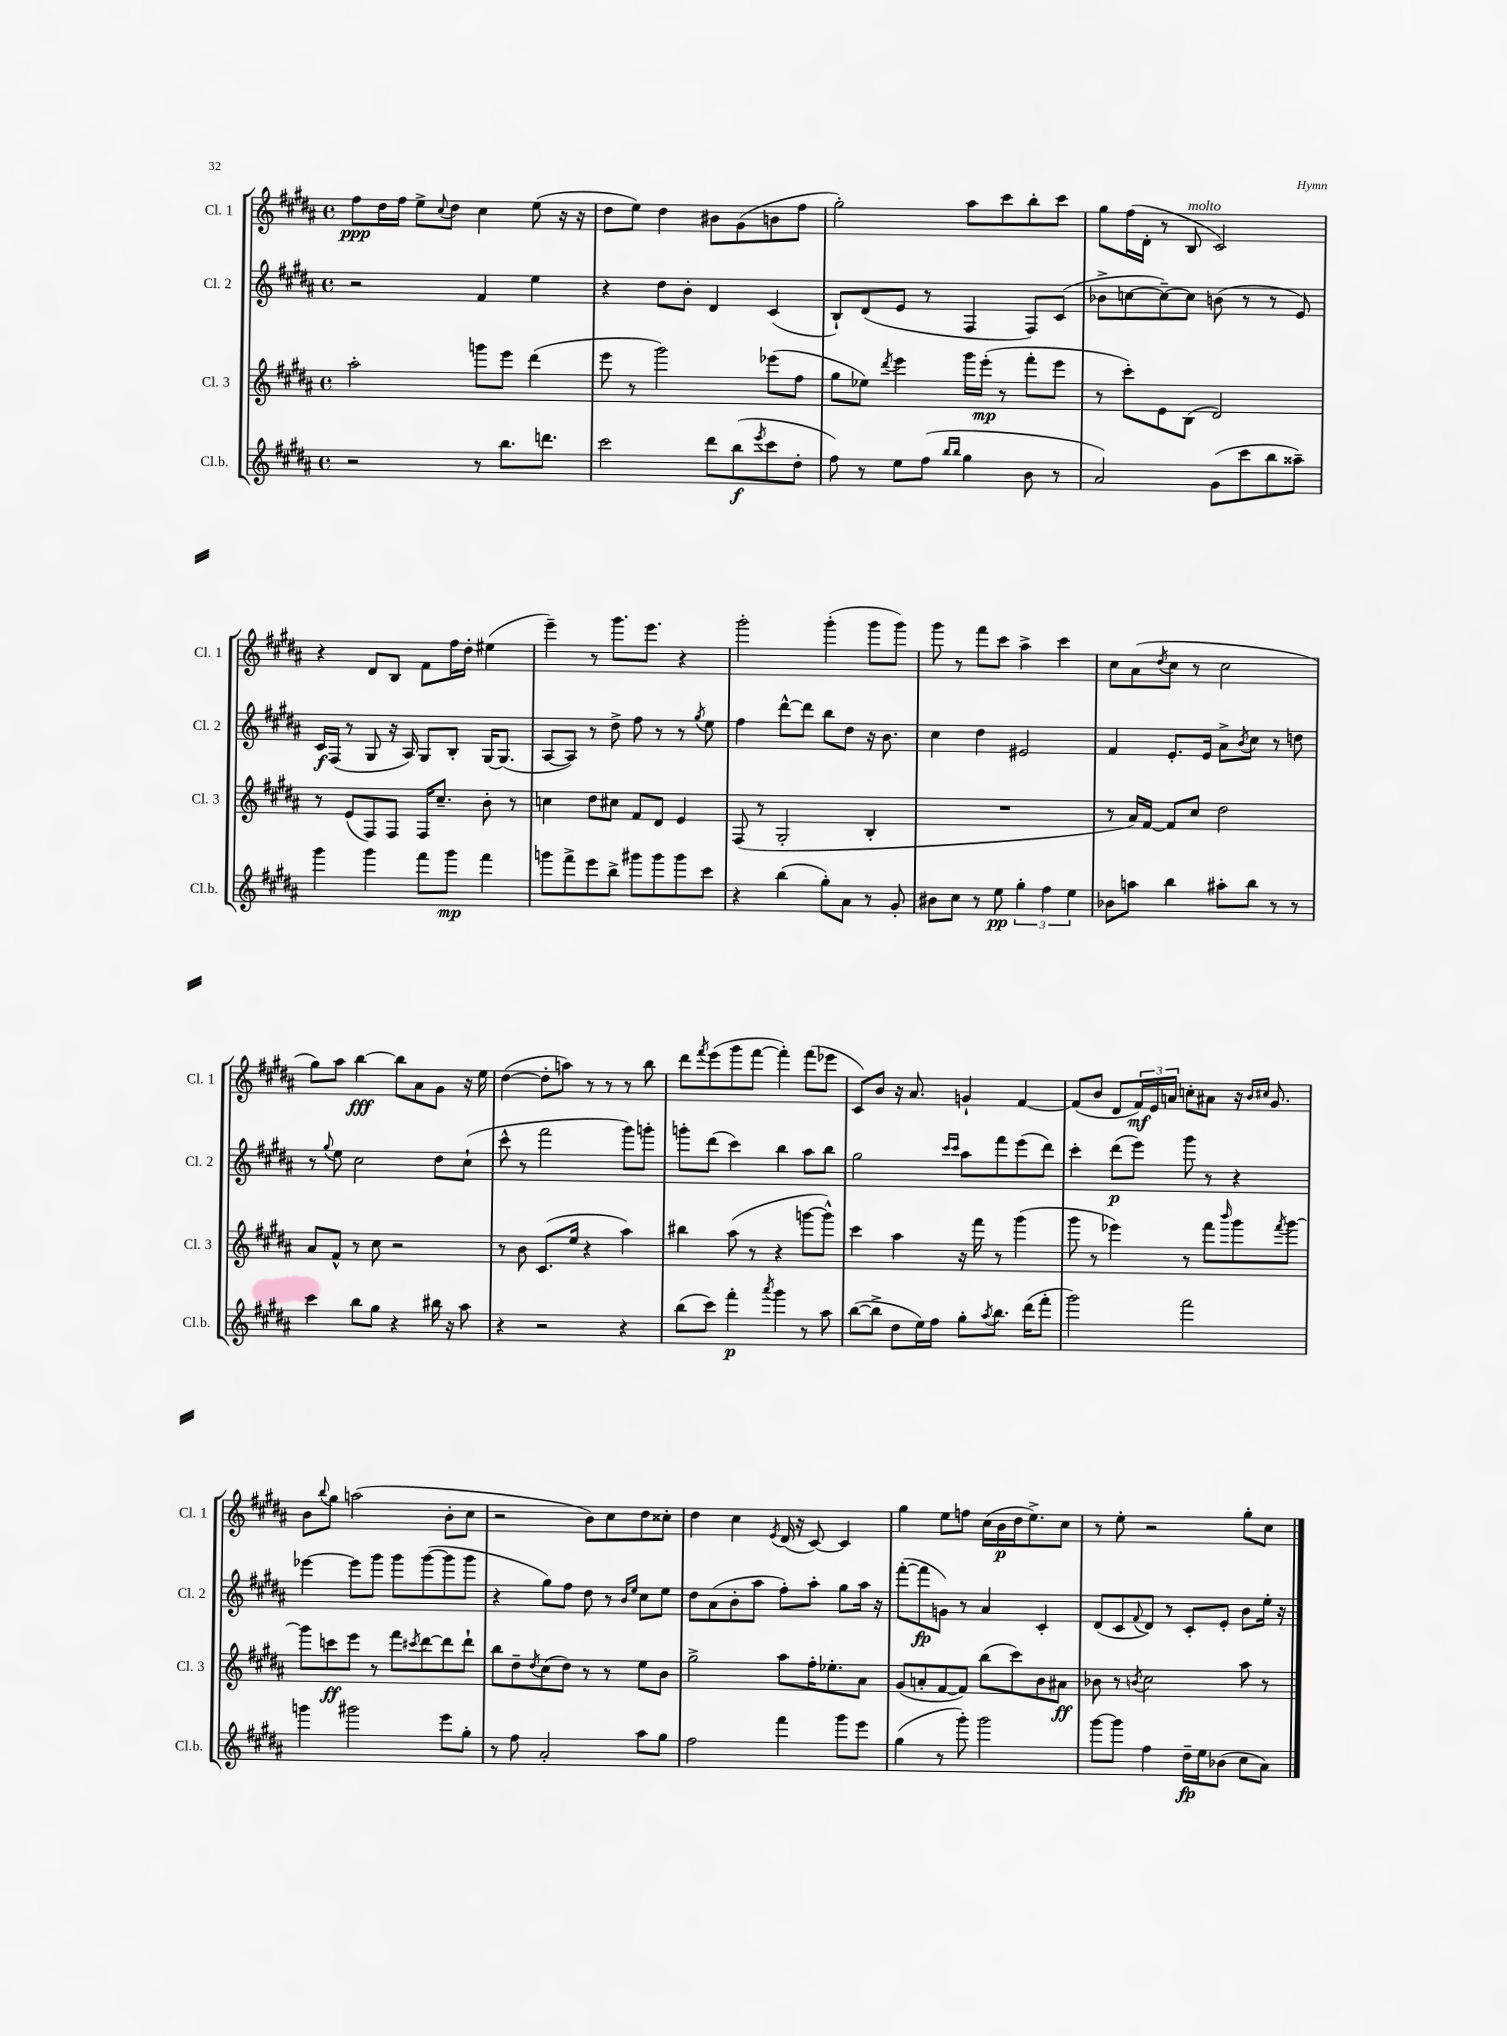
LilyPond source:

<<
\new StaffGroup <<
\new Staff = "s0" \with { instrumentName = "Cl. 1" shortInstrumentName = "Cl. 1" } {
    \clef treble \key b \major \defaultTimeSignature \time 4/4
    fis''8\ppp dis''16 fis''16 e''8-> \appoggiatura { cis''8 } dis''8 cis''4 e''8( r16 r16 |
    dis''8 e''8) dis''4 bis'8 gis'8( b'8 fis''8 |
    gis''2-.) ais''8 cis'''8 b''8-. cis'''8 |
    gis''8 fis''16( dis'16-. r8 b8^\markup { \italic "molto" } cis'2) |
    r4 dis'8 b8 fis'8 fis''16 dis''16-. eis''4( |
    e'''4--) r8 gis'''8. e'''8. r4 |
    gis'''2-. gis'''4-.( gis'''8 gis'''8) |
    gis'''8 r8 fis'''8 cis'''8 ais''4-> cis'''4 |
    cis''8 ais'8( \acciaccatura { dis''8 } cis''8 r8 cis''2 |
    gis''8) ais''8 b''4~\fff b''8 ais'8 gis'8 r16 e''16 |
    dis''4~( dis''8-. a''8) r8 r8 r8 b''8 |
    dis'''8 \acciaccatura { fis'''8 } e'''8( gis'''8 fis'''8~ fis'''4-.) fis'''8( ees'''8 |
    cis'8) b'8 r16 ais'8. g'4-! fis'4~ |
    fis'8( b'8 dis'8 \tuplet 3/2 { fis'16\mf) e'16 a'16 } c''8-. ais'8 r16 \grace { b'16 cis''16 } gis'8. |
    b'8 \appoggiatura { b''8 } gis''8 a''2( b'8-. cis''8 |
    r2 b'8) cis''8 dis''8 cisis''8-. |
    dis''4 cis''4 \acciaccatura { e'8 } dis'16( r16 cis'8~) cis'4 |
    gis''4 e''8 f''8 cis''16( b'16\p dis''16 e''8.->) cis''8 |
    r8 e''8-. r2 gis''8-. cis''8 \bar "|." |
}
\new Staff = "s1" \with { instrumentName = "Cl. 2" shortInstrumentName = "Cl. 2" } {
    \clef treble \key b \major \defaultTimeSignature \time 4/4
    r2 fis'4 e''4 |
    r4 dis''8 b'8-. dis'4 cis'4( |
    b8-!) dis'8( e'8 r8 fis4 fis8) cis'8( |
    bes'8-> c''8~ c''8~--) c''8 b'8( r8 r8 e'8) |
    cis'16\f fis16( r8 gis8 r16 ais16) gis8 b8-. gis16~ gis8.( |
    ais8~ ais8) r8 dis''8-> fis''8 r8 r8 \acciaccatura { gis''8 } e''8 |
    fis''4 dis'''8~-^ dis'''8 b''8 dis''8 r16 b'8. |
    cis''4 dis''4 eis'2 |
    fis'4 e'8.-. e'16 ais'8-> \acciaccatura { b'8 } cis''8 r8 d''8 |
    r8 \appoggiatura { gis''8 } e''8 cis''2 dis''8 cis''8-!( |
    cis'''8-^ r8 fis'''2 gis'''8) g'''8-. |
    g'''8-. dis'''8( cis'''4) b''4 ais''8 b''8 |
    gis''2 \grace { cis'''16 cis'''16 } ais''8 fis'''8 e'''8( dis'''8) |
    cis'''4-. dis'''8\p( e'''8) gis'''8 r8 r4 |
    ees'''4~ ees'''8 gis'''8 gis'''8 gis'''8~( gis'''8 gis'''8 |
    r4 gis''8) fis''8 dis''8 r8 \grace { b'16 e''16 } cis''8 e''8 |
    dis''8 ais'8( b'8-. ais''8 fis''8-.) ais''8-. gis''8 ais''16 r16 |
    fis'''8~-.( fis'''8\fp g'8) r8 ais'4 cis'4-. |
    dis'8( cis'8 \appoggiatura { fis'8 } dis'8) r8 cis'8-. e'8-. b'8 e''16-. r16 \bar "|." |
}
\new Staff = "s2" \with { instrumentName = "Cl. 3" shortInstrumentName = "Cl. 3" } {
    \clef treble \key b \major \defaultTimeSignature \time 4/4
    ais''2-. g'''8 e'''8 dis'''4( |
    e'''8 r8 gis'''2) ees'''8( fis''8 |
    gis''8 ees''8) \acciaccatura { dis'''8 } e'''4 gis'''16 e'''16-.\mp( r8 fis'''8-. e'''8 |
    r8 cis'''8-.) e'8 b8( dis'2) |
    r8 e'8( fis8) fis8 fis16 cis''8.-- b'8-. r8 |
    c''4 dis''8 cis''8 fis'8 dis'8 e'4 |
    fis8( r8 gis2-. b4-. |
    R1 |
    r8 ais'16) fis'16~ fis'8 cis''8 dis''2 |
    ais'8 fis'8-^ r8 cis''8 r2 |
    r8 b'8 cis'8.( e''16 r4 ais''4) |
    bis''4 ais''8( r8 r4 g'''8~ g'''8-^) |
    cis'''4 ais''4 r16 fis'''16 r8 gis'''4( |
    gis'''8 r8 ees'''4) r8 fis'''8 \grace { b'''16 } gis'''8 \acciaccatura { fis'''8 } gis'''8~ |
    gis'''8 c'''8\ff e'''8 r8 fis'''8 \acciaccatura { cis'''8 } dis'''8~ dis'''8 dis'''8-! |
    b''8 dis''8-- \acciaccatura { dis''8 } cis''8( dis''8) r8 r8 e''8 b'8 |
    gis''2-> ais''8 fis''16-. ees''8.-. ais'8 |
    gis'8( a'8-. fis'8~ fis'8) b''8( cis'''8) b'8 ais'8\ff |
    bes'8 r8 \acciaccatura { b'8 } cis''2 ais''8 r8 \bar "|." |
}
\new Staff = "s3" \with { instrumentName = "Cl.b." shortInstrumentName = "Cl.b." } {
    \clef treble \key b \major \defaultTimeSignature \time 4/4
    r2 r8 b''8. d'''8. |
    cis'''2 dis'''8 b''8\f( \acciaccatura { e'''8 } cis'''8 dis''8-. |
    fis''8) r8 e''8 fis''8( \grace { b''16 b''16 } gis''4 b'8 r8 |
    ais'2) gis'8( cis'''8 b''8 aisis''8--) |
    gis'''4 gis'''4 fis'''8 gis'''8\mp fis'''4 |
    g'''8 fis'''8-> e'''8 b''8-> gis'''8 gis'''8 gis'''8 cis'''8 |
    r4 b''4( gis''8-.) ais'8 r8 gis'8-. |
    bis'8 cis''8 r8 e''8\pp \tuplet 3/2 { gis''4-. fis''4 e''4 } |
    bes'8 a''8 b''4 ais''8-. b''8 r8 r8 |
    cis'''4 b''8 gis''8 r4 bis''16 r16 ais''8 |
    r4 r2 r4 |
    b''8( cis'''8) fis'''4-.\p \acciaccatura { ais'''8 } gis'''4 r8 ais''8 |
    b''8~( b''8-> dis''8 e''16) fis''16 gis''8-. \acciaccatura { ais''8 } b''8. dis'''16( fis'''8-. |
    gis'''2) fis'''2 |
    g'''4 gis'''2 e'''8 gis''8-. |
    r8 fis''8 ais'2-. ais''8 gis''8 |
    fis''2 fis'''4 gis'''8 e'''8 |
    gis''4( r8 gis'''8-.) gis'''2 |
    gis'''8~ gis'''8 fis''4 dis''16--\fp e''16 bes'8( cis''8 ais'8) \bar "|." |
}
>>
>>
\layout { \context { \Score \remove "Bar_number_engraver" } }
